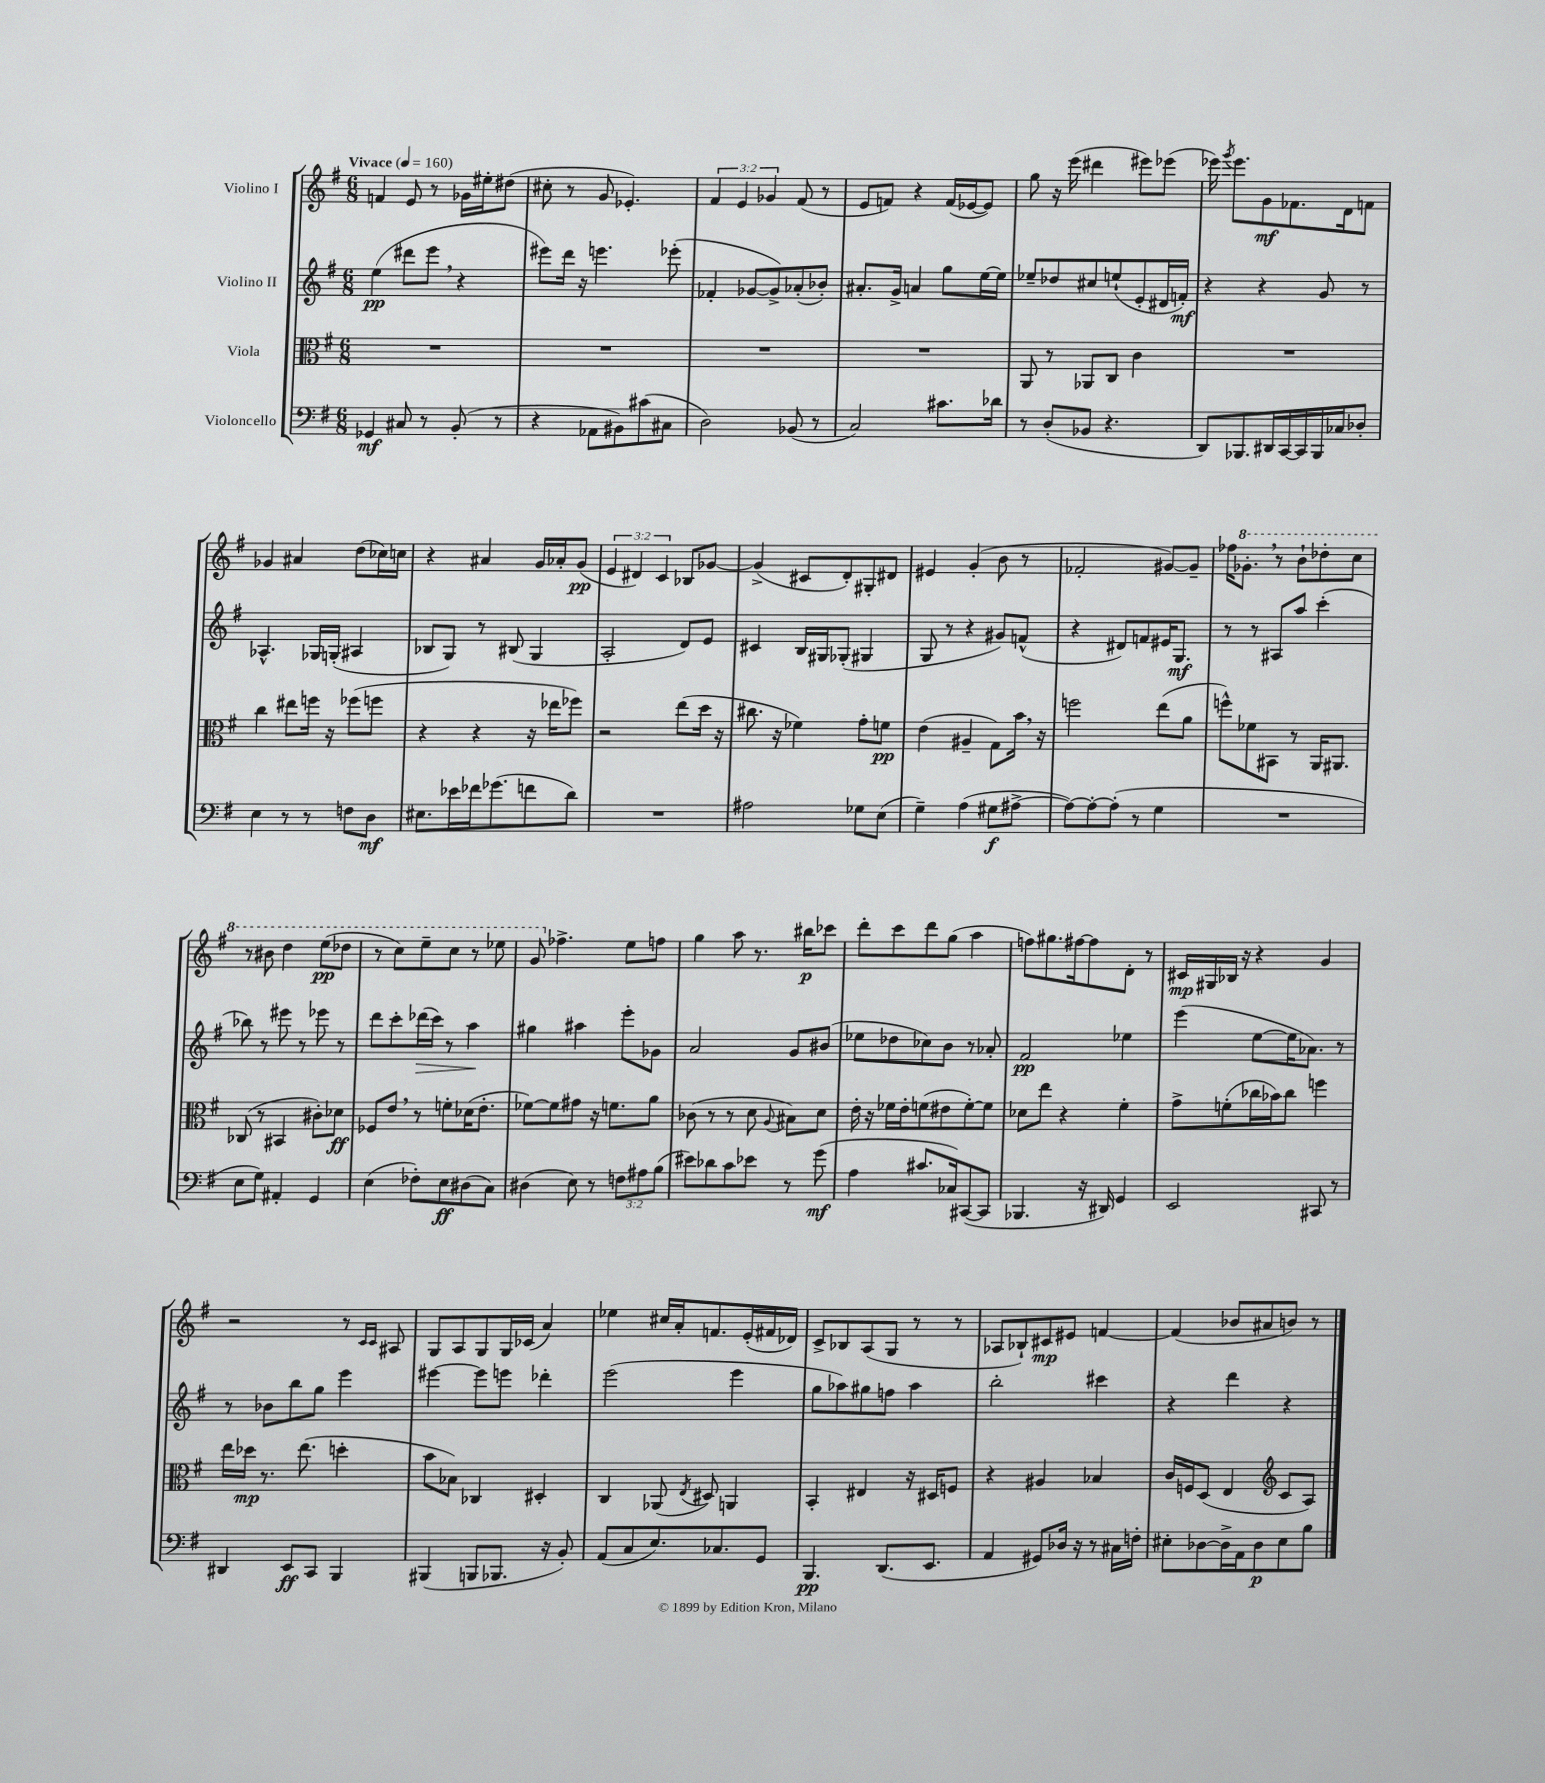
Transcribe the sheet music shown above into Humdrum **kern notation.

**kern	**kern	**kern	**kern
*staff4	*staff3	*staff2	*staff1
*clefF4	*clefC3	*clefG2	*clefG2
*k[f#]	*k[f#]	*k[f#]	*k[f#]
*M6/8	*M6/8	*M6/8	*M6/8
*MM160	*MM160	*MM160	*MM160
4GG-/	2.r	(4ee\	4f/
8C#/	.	8ddd#\L	8e/
8r	.	8eee\J	8r
(8BB'/	.	4r	16g-\LL
.	.	.	16ee#'\J
8r	.	.	(8dd#\J
=	=	=	=
4r	2.r	8eee#\L)	8cc#'\
.	.	16ddd\Jk	8r
.	.	16r	.
8AA-\L	.	4.eee\	8g/
8BB#\)	.	.	4.e-'/)
(8c#\	.	.	.
8C#\J	.	(8eee-'\	.
=	=	=	=
2D\)	2.r	4f-'/	6f#/
.	.	.	6e/
.	.	[8g-/L	.
.	.	.	6g-/
.	.	8g-^/])	.
(8BB-/	.	(8a-'/	(8f#/
8r	.	8b-'/J)	8r
=	=	=	=
2C/)	2.r	8.a#'/L	8e/L
.	.	.	8f/J)
.	.	16g^/Jk	.
.	.	4a/	4r
8.c#\L	.	8gg\L	(16f/LL
.	.	.	[16e-/J
.	.	[16ee\L	8e-/]J)
16d-\Jk	.	16ee\]JJ	.
=	=	=	=
8r	8AA/	8ee-~/L	8gg\
(8D'/L	8r	8dd-/	16r
.	.	.	(16eee\
8BB-/J	8AA-/L	8cc#/	4ddd#\
4.r	8C/J	(8ee`/	.
.	4c\	8e'/	8eee#\L)
.	.	16d#/L	(8eee-\J
.	.	16f'/JJ)	.
=	=	=	=
8DD/L)	2.r	4r	16eee-\)
.	.	.	8qggg/
.	.	.	8.eee-\L
8.BBB-/	.	.	.
.	.	4r	8g\
16DD#/L	.	.	.
[16CC/	.	.	8.f-\
16CC/]	.	.	.
16BBB-/	.	8g/	.
16C-/J	.	.	16d\k
8D-'/J	.	8r	8f\J
=	=	=	=
4E\	4cc\	4.A-^^/	4g-/
8r	8ee#\L	.	4a#/
8r	16ff\Jk	16G-/LL	.
.	16r	(16G'/JJ	.
8F\L	(8ff-\L	4A#/	(8dd\L
8D\J	8ff\J	.	16cc-\L)
.	.	.	16cc\JJ
=	=	=	=
8.E#\L	4r	8B-/L	4r
.	.	8G/J)	.
16e-\L	.	.	.
16f-\J	4r	8r	4a#/
(8.g-\	.	.	.
.	.	(8B#/	.
8f\	16r	4G/	16g/LL
.	16ee-\LK	.	16a-'/J
8d\J)	8ff-\J)	.	(8g/J
=	=	=	=
2.r	2r	2A'/	6e/
.	.	.	6d#/)
.	.	.	6c/
.	(8ee\L	8d/L)	8B-/L
.	16dd\Jk	8e/J	[8g-/J
.	16r	.	.
=	=	=	=
2A#\	8.cc#\	4c#/	(4g-^/]
.	16r	.	.
.	4f-\)	16B/LL	8c#/L
.	.	16G#/J	.
.	.	(8G-'/J	8d'/)
8G-\L	8g'\L	4G#/	8G#'/
(8E\J	8f\J	.	8d#/J
=	=	=	=
4G~\)	(4e\	8G/	4e#/
.	.	8r	.
(4A\	4A#~/	4r	(4g'/
8G#\L	8G\L)	8g#/L)	8b\
[8A#^\J	16b\Jk	(8f^^/J	8r
.	16r	.	.
=	=	=	=
8A#\_L)	2ff\	4r	2f-'/
8A#'\_	.	.	.
(8A#'\]J	.	8d#/L)	.
8r	.	8f/	.
4G\	(8ee\L	16e#/K	[8g#/L)
.	.	8.G/J	.
.	8a\J	.	8g#~/]J
=	=	=	=
2.r	8ff^^\L)	8r	16ff-\LK
.	.	.	8.gg-'\J
.	8f-\	8r	.
.	8BB#\J	8A#/L	8r
.	8r	8aa/J	8bb`\L
.	16AA/LK	(4ccc'\	8ddd-'\
.	8.AA#/J	.	.
.	.	.	8ccc\J
=	=	=	=
8E\L	(8C-/	8bb-\)	8r
8G\J)	8r	8r	8bb#\
4AA#'/	4BB#/	8eee#\	4ddd\
.	.	8r	.
4GG/	8c#'\L)	8eee-\	(8eee\L
.	8d-\J	8r	8ddd-\J
=	=	=	=
(4E\	8F-/L	8ddd\L	8r
.	8e/J	8ccc'\	8ccc\L)
8F-'\L)	8r	(16ddd-\L	8eee~\
.	.	16ccc\JJ)	.
8E\	8f'\L	8r	8ccc\J
(8D#\	(16d-\K	4aa\	8r
.	8.e'\J	.	.
8C\J)	.	.	8eee-\
=	=	=	=
(4D#\	[8f-\L)	4gg#\	8gg/
.	8f-\]	.	4.ff-^\
8E\)	8g#\J	4aa#\	.
8r	16r	.	.
.	8.f\L	.	.
12F\L	.	8eee'\L	8ee\L
12A#\	.	.	.
.	8a\J	8g-\J	8ff\J
(12B\J	.	.	.
=	=	=	=
8e#\L)	(8c-\	2a/	4gg\
8d-\	8r	.	.
8c\	8r	.	8aa\
8e-\J	8d\	.	8.r
.	8qqA/	.	.
8r	8B#\L)	8g/L	.
.	.	.	16bb#\LK
(8g\	8d\J	(8b#/J	8ccc-\J
=	=	=	=
4A\	16e'\	8ee-\L	8ddd'\L
.	16r	.	.
.	16f-\LL	8dd-\	8ccc\
.	16e'\J	.	.
8.c#/L	(8f\	8cc-\)	8ddd\
.	8e#\	8b\J	(8gg\J
16C-/k)	.	.	.
([8CC#/	[8f'\)	8r	4aa\
8CC#/]J	8f\]J	8a-'/	.
=	=	=	=
4.BBB-/	8d-\L	2f#/	8ff\L)
.	8ee\J	.	8.gg#\
.	4r	.	.
.	.	.	[16ff#\k
16r	.	.	8ff#\]
16DD#/)	.	.	.
4GG/	4f#'\	4ee-\	8d'\J
.	.	.	8r
=	=	=	=
2EE/	8g^\L	(4eee\	16c#/LL
.	.	.	16G#/
.	(8f'\	.	16B-/JJ
.	.	.	16r
.	16cc-\L	[8ee\L	4r
.	16b-\J)	.	.
.	8cc-\J	16ee\]K	.
.	.	8.a-\J)	.
8CC#/	4ff\	.	4g/
8r	.	8r	.
=	=	=	=
4DD#/	16ee\LL	8r	2r
.	16dd-\JJ	.	.
.	8.r	8b-\L	.
8EE/L	.	8bb\	.
.	(8.ee\	.	.
8CC/J	.	8gg\J	.
4BBB/	4dd'\	4eee\	8r
.	.	.	16qqc/LL
.	.	.	16qqc/JJ
.	.	.	8A#/
=	=	=	=
(4BBB#/	8b\L	[4eee#\	8G/L
.	8B-\J)	.	8A/
8BBB/L	4C-/	8eee#\]L	8G/
8.BBB-/J	.	8eee\J	16G/L
.	.	.	(16c-/JJ
.	4D#'/	4ddd-'\	4a/)
16r	.	.	.
8BB'/)	.	.	.
=	=	=	=
(8AA/L	4C/	(2eee\	4ee-\
8C/	.	.	.
8.E/)	(8AA-/	.	16cc#/LL
.	.	.	16a'/J
.	8qE/	.	.
.	8D#/)	.	8.f/
8.C-/	.	.	.
.	4AA/	4eee\	.
.	.	.	(16e'/L
8GG/J	.	.	16f#/
.	.	.	16d-/JJ)
=	=	=	=
4.BBB/	4BB'/	8gg\L	8c^/L
.	.	8aa-\)	8B-/
.	4E#/	8gg#\	(8A/
(8.DD/L	.	8ff\J	8G/J
.	16r	4aa-\	8r
8.EE/J	16D#/LK	.	.
.	8F/J	.	8r
=	=	=	=
4AA/	4r	2bb'\	8A-/L
.	.	.	8B-`/)
8GG#/L)	4A#/	.	8c#/
16D-/Jk	.	.	8e#/J
16r	.	.	.
8r	4B-/	4ccc#\	[4f/
16C#\LL	.	.	.
16F'\JJ	.	.	.
=	=	=	=
8E#'\L	16c/LL	4r	(4f/]
.	16F/J	.	.
[8D-\	(8D/J	.	.
16D-^\]L	4E/	4ddd\	8b-/L
16AA\J	.	.	.
8D-\	.	.	8a#/
*	*clefG2	*	*
8E#\	8c/L	4r	8b/J)
8B\J	8A/J)	.	8r
==	==	==	==
*-	*-	*-	*-
